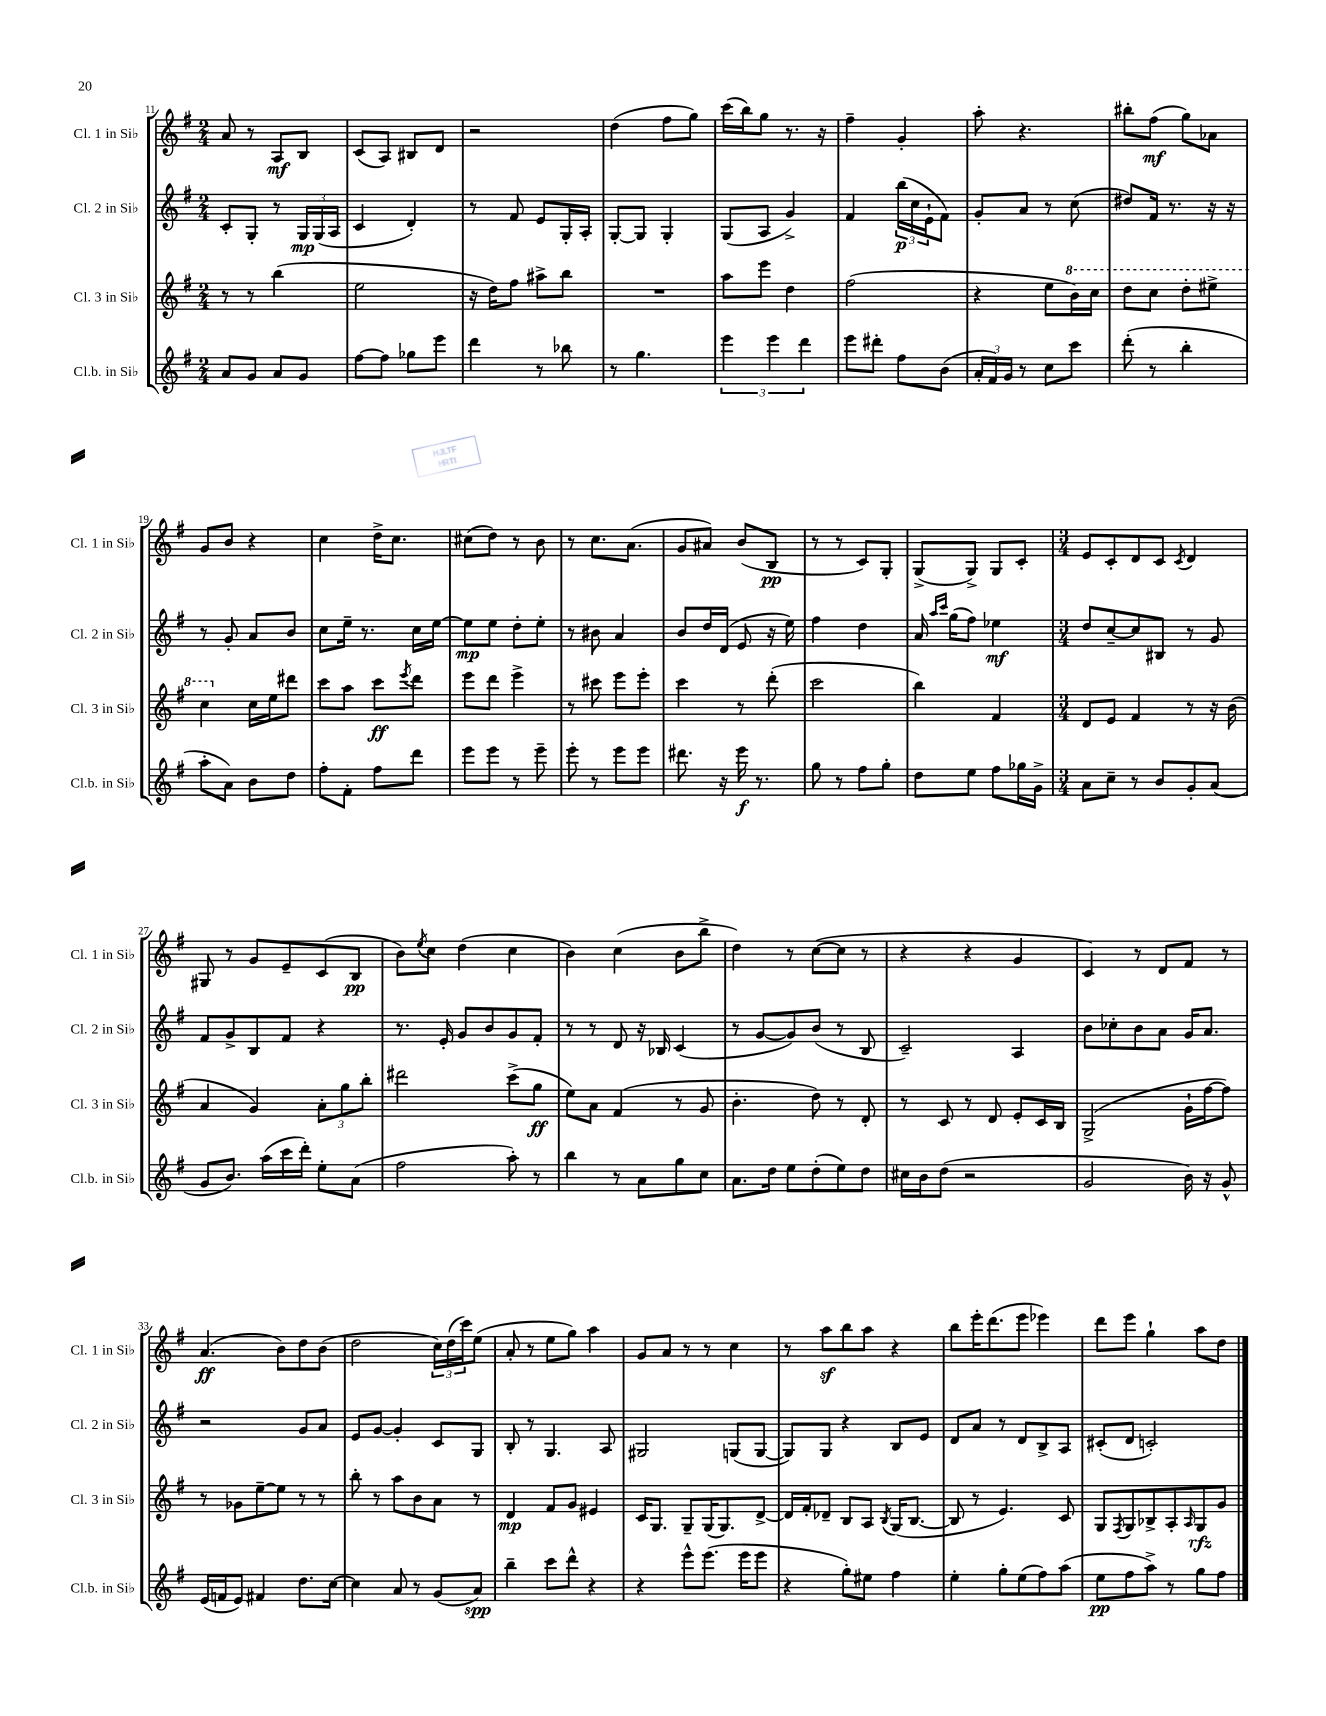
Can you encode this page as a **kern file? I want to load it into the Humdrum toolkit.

**kern	**kern	**kern	**kern
*staff4	*staff3	*staff2	*staff1
*clefG2	*clefG2	*clefG2	*clefG2
*k[f#]	*k[f#]	*k[f#]	*k[f#]
*M2/4	*M2/4	*M2/4	*M2/4
8a	8r	8c'	8a
8g	8r	8G'	8r
8a	(4bb	8r	8A
8g	.	24G	8B
.	.	(24G	.
.	.	24A	.
=	=	=	=
[8ff#	2ee	4c	(8c
8ff#]	.	.	8A)
8gg-	.	4d')	8B#
8eee	.	.	8d
=	=	=	=
4ddd	16r	8r	2r
.	16dd)	.	.
.	8ff#	8f#	.
8r	8aa#^	8e	.
8bb-	8bb	16G'	.
.	.	16A'	.
=	=	=	=
8r	2r	[8G'	(4dd
4.gg	.	8G]	.
.	.	4G'	8ff#
.	.	.	8gg)
=	=	=	=
6eee	8aa	(8G	(16ccc
.	.	.	16bb)
.	8eee	8A	8gg
6eee	.	.	.
.	4dd	4g^)	8.r
6ddd	.	.	.
.	.	.	16r
=	=	=	=
8eee	(2ff#	4f#	4ff#~
8ddd#'	.	.	.
8ff#	.	(24bb	4g'
.	.	24cc	.
.	.	24e`	.
(8b	.	8f#)	.
=	=	=	=
24a'	4r	8g'	8aa'
24f#)	.	.	.
24g	.	.	.
8r	.	8a	4.r
8cc	8ee	8r	.
8ccc	16bb)	(8cc	.
.	16ccc	.	.
=	=	=	=
(8ddd'	8ddd	8dd#)	8bb#'
8r	8ccc	16f#	(8ff#
.	.	8.r	.
4bb'	8ddd'	.	8gg)
.	8eee#^	16r	8a-
.	.	16r	.
=	=	=	=
8aa'	4ccc	8r	8g
8a)	.	8g'	8b
8b	16cc	8a	4r
.	16ee	.	.
8dd	8ddd#	8b	.
=	=	=	=
8ff#'	8ccc	8cc	4cc
8f#'	8aa	16ee~	.
.	.	8.r	.
8ff#	8ccc	.	16dd^
.	.	.	8.cc
.	8qeee	.	.
8ddd	8ddd	16cc	.
.	.	[16ee	.
=	=	=	=
8eee	8eee	8ee]	(8cc#
8eee	8ddd	8ee	8dd)
8r	4eee^	8dd'	8r
8eee~	.	8ee'	8b
=	=	=	=
8eee'	8r	8r	8r
8r	8ccc#	8b#	8.cc
8eee	8eee	4a	.
.	.	.	(8.a
8eee	8eee'	.	.
=	=	=	=
8.ddd#	4ccc	8b	8g
.	.	16dd	8a#)
16r	.	(16d	.
16eee	8r	8e	(8b
8.r	.	.	.
.	(8ddd'	16r	8B
.	.	16ee)	.
=	=	=	=
8gg	2ccc	4ff#	8r
8r	.	.	8r
8ff#	.	4dd	8c)
8gg'	.	.	8G'
=	=	=	=
8dd	4bb)	16a	(8G^
.	.	16qqaa	.
.	.	16qqccc	.
.	.	(16gg	.
8ee	.	8ff#)	8G^)
8ff#	4f#	4ee-	8G
16gg-	.	.	8c'
16g^	.	.	.
=	=	=	=
*M3/4	*M3/4	*M3/4	*M3/4
8a	8d	8dd	8e
8cc~	8e	[8cc~	8c'
8r	4f#	8cc]	8d
8b	.	8B#	8c
.	.	.	8qc
8g'	8r	8r	4d
(8a	16r	8g	.
.	(16b	.	.
=	=	=	=
8g	4a	8f#	8G#
8.b)	.	8g^	8r
.	4g)	8B	8g
(16aa	.	.	.
16ccc	.	8f#	8e~
16ddd')	.	.	.
8ee'	12a'	4r	(8c
.	12gg	.	.
(8a	.	.	8B
.	12bb'	.	.
=	=	=	=
2ff#	2ddd#	8.r	8b)
.	.	.	8qee
.	.	.	8cc
.	.	16e'	.
.	.	8g	(4dd
.	.	8b	.
8aa')	(8ccc^	8g	4cc
8r	8gg	8f#'	.
=	=	=	=
4bb	8ee)	8r	4b)
.	8a	8r	.
8r	(4f#	8d	(4cc
8a	.	16r	.
.	.	16B-	.
8gg	8r	(4c	8b
8cc	8g	.	8bb^
=	=	=	=
8.a	4.b'	8r	4dd)
.	.	[8g	.
16dd	.	.	.
8ee	.	8g])	8r
(8dd'	8dd)	(8b	([8cc
8ee)	8r	8r	8cc]
8dd	8d'	8B	8r
=	=	=	=
16cc#	8r	2c~)	4r
16b	.	.	.
(8dd	8c	.	.
2r	8r	.	4r
.	8d	.	.
.	8e'	4A	4g
.	16c	.	.
.	16B	.	.
=	=	=	=
2g	(2G^	8b	4c)
.	.	8cc-'	.
.	.	8b	8r
.	.	8a	8d
16b)	16g`	16g	8f#
16r	[16ff#	8.a	.
8g^^	8ff#])	.	8r
=	=	=	=
(16e	8r	2r	(4.a
16f	.	.	.
8e)	8g-	.	.
4f#	[8ee~	.	.
.	8ee]	.	8b)
8.dd	8r	8g	8dd
.	8r	8a	(8b
[16cc	.	.	.
=	=	=	=
4cc]	8bb'	8e	2dd
.	8r	[8g	.
8a	8aa	4g']	.
8r	8b	.	.
(8g	8a	8c	24cc)
.	.	.	(24dd
.	.	.	24ccc)
8a)	8r	8G	(8ee
=	=	=	=
4bb~	4d	8B'	8a'
.	.	8r	8r
8ccc	8f#	4.G	8ee
8ddd^^	8g	.	8gg)
4r	4e#	.	4aa
.	.	8A	.
=	=	=	=
4r	16c	2G#	8g
.	8.G	.	.
.	.	.	8a
8eee^^	8G~	.	8r
(8.eee	(16G	.	8r
.	8.G)	.	.
.	.	(8G	4cc
16eee	.	.	.
8eee	[8d^	[8G	.
=	=	=	=
4r	16d]	8G])	8r
.	16f#'	.	.
.	8d-~	8G	8aa
8gg')	8B	4r	8bb
8ee#	8A	.	8aa
.	8qB	.	.
4ff#	(16G	8B	4r
.	[8.B	.	.
.	.	8e	.
=	=	=	=
4ee'	8B]	8d	8bb
.	8r	8a	16eee'
.	.	.	(8.ddd
8gg'	4.e)	8r	.
(8ee	.	8d	8eee
8ff#)	.	8B^	4eee-)
(8aa	8c	8A	.
=	=	=	=
8ee	8G	(8c#'	8ddd
.	8qF#	.	.
8ff#	8G	8d	8eee
8aa^)	8B-^	2c')	4gg`
8r	8A'	.	.
.	16qqA	.	.
8gg	8G	.	8aa
8ff#	8g	.	8dd
==	==	==	==
*-	*-	*-	*-
